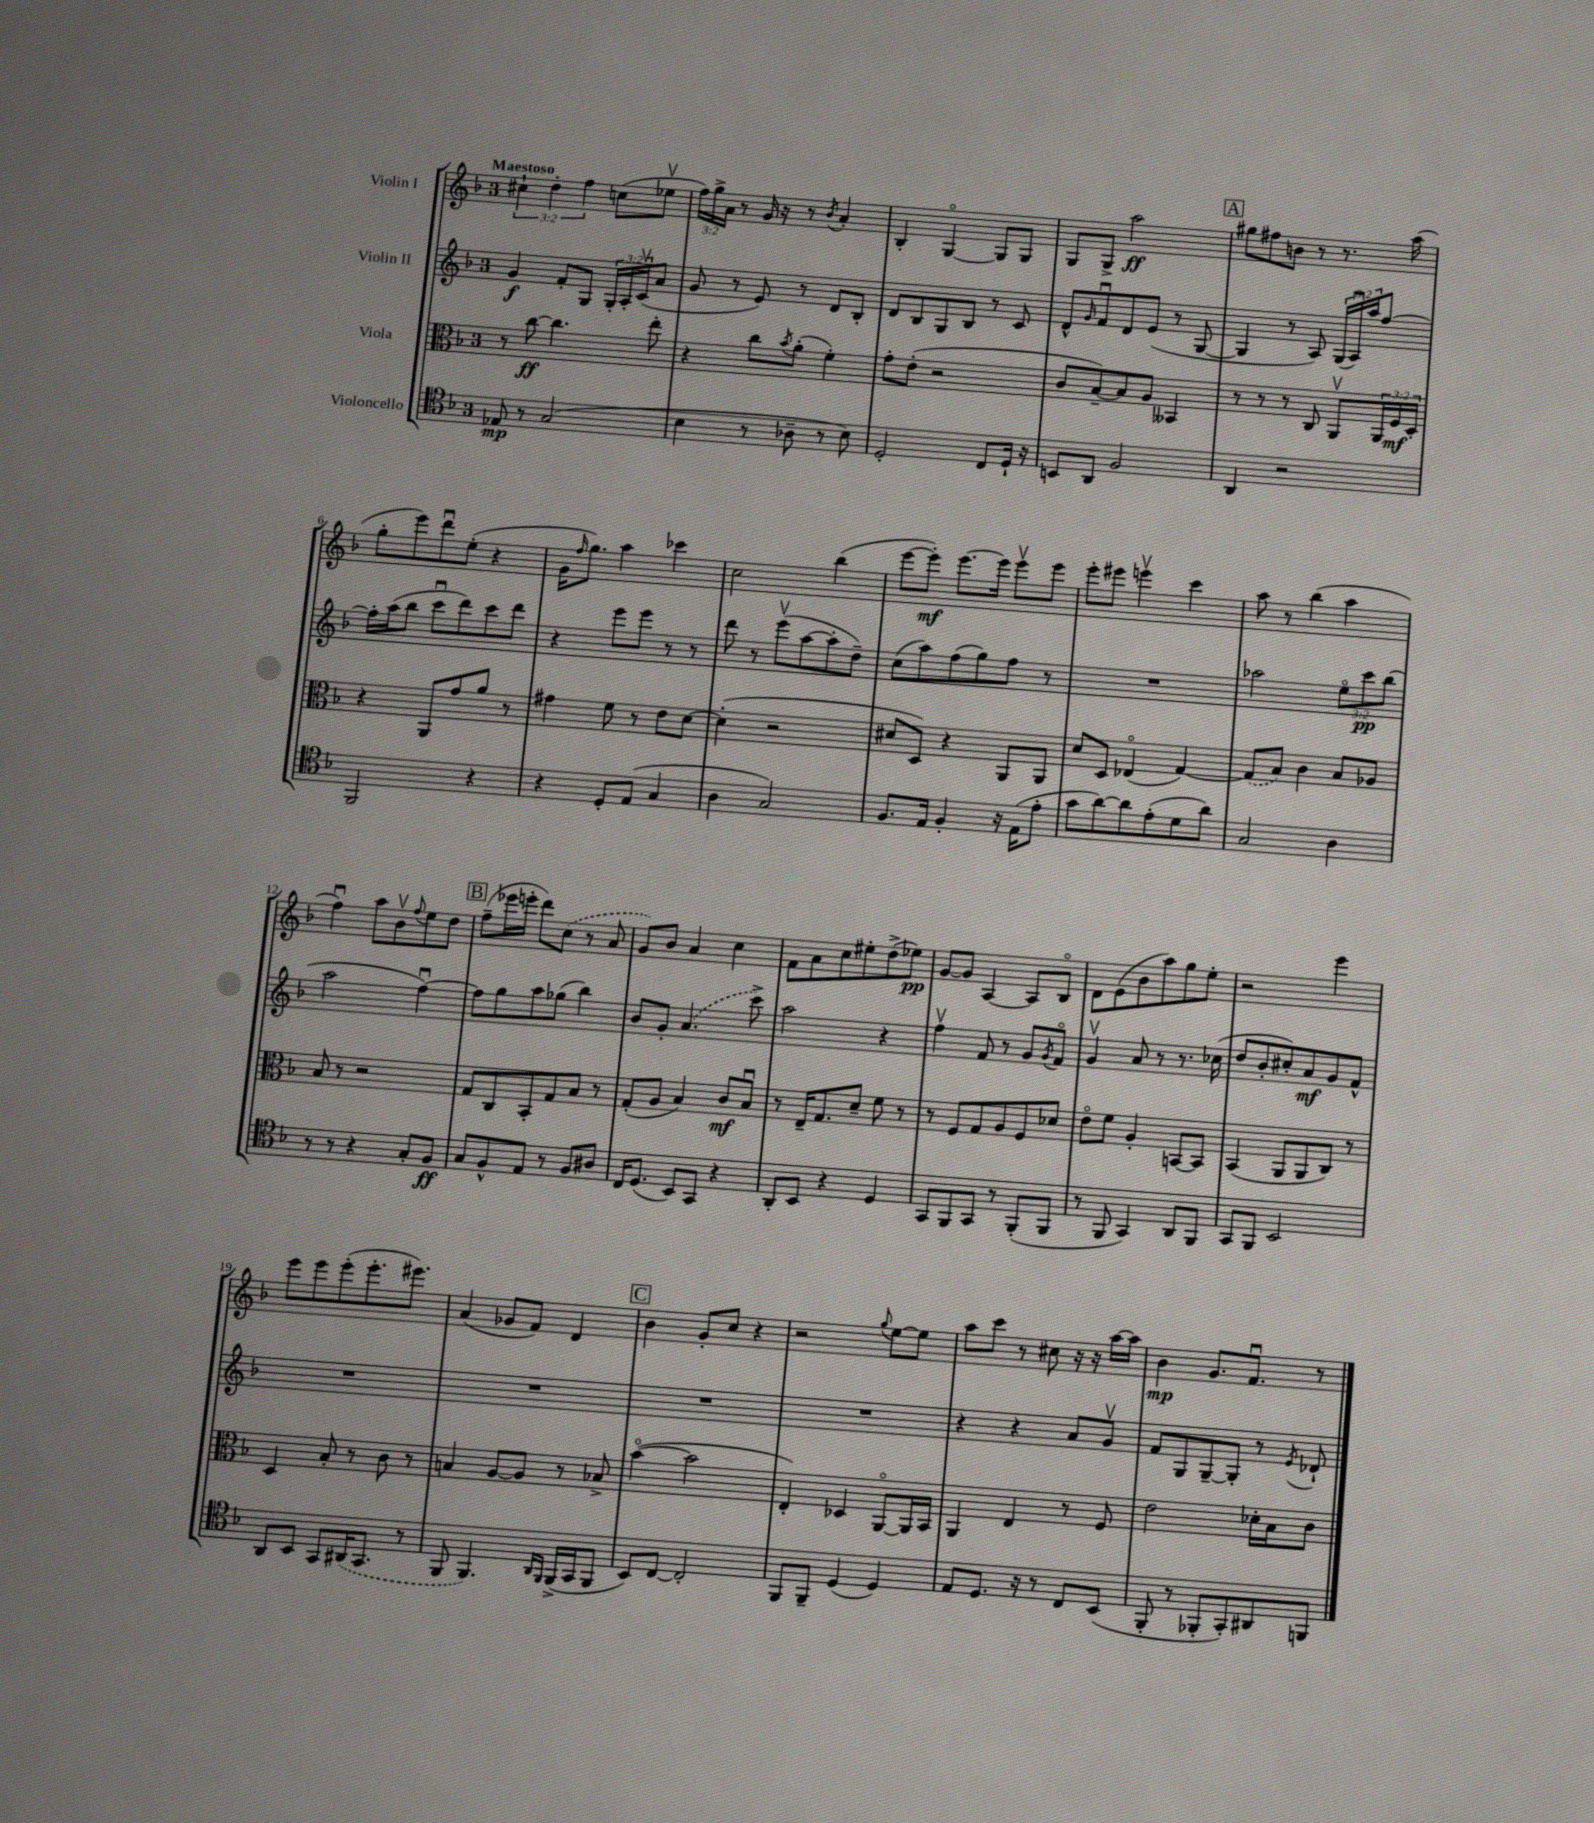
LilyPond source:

<<
\new StaffGroup <<
\new Staff = "s0" \with { instrumentName = "Violin I" } {
    \clef treble \key f \major \once \override Staff.TimeSignature.style = #'single-digit \time 3/4 \override Staff.TupletNumber.text = #tuplet-number::calc-fraction-text \tempo "Maestoso"
    \tuplet 3/2 { cis''4-! d''4-. f''4 } c''8( ees''8\upbow |
    \tuplet 3/2 { f''16) g''16-> a'16 } r8 g'16 r16 r8 \acciaccatura { bes'8 } a'4-. |
    bes4-. g4~\flageolet g8 g8 |
    g8 g8-> a''2\ff |
    \mark \markup { \box "A" } gis''8 fis''8 b'8 r8 r8. a''16( |
    g''8-. e'''8) d'''8\downbow e''8-.( r4 |
    g'16 \grace { f''16 } g''8.) a''4 ces'''4 |
    c''2 bes''4( |
    e'''8~ e'''8-.\mf) e'''8.~ e'''16 e'''8\upbow e'''8 |
    e'''8-. eis'''8 e'''4\upbow c'''4 |
    a''8 r8 bes''4( a''4 |
    f''4\downbow) a''8 bes'8\upbow \appoggiatura { f''8 } e''8 d''8 |
    \mark \markup { \box "B" } f''8--( ees'''16 e'''16-. d'''8) \once \slurDashed c''8( r8 a'8 |
    g'8) bes'8 a'4 c''4 |
    f'8 a'8 c''8 eis''8-. d''8->( ees''8\pp) |
    g'8~ g'8 a4~ a8 bes8\flageolet |
    d'8 e'8( bes'8 a''8) g''8 e''8-. |
    r2 e'''4 |
    e'''8 e'''8 e'''8-.( e'''8.-. eis'''8.) |
    a'4( ges'8 f'8) d'4 |
    \mark \markup { \box "C" } bes'4 g'8-. c''8 r4 |
    r2 \appoggiatura { g''8 } e''8~ e''8 |
    a''8 c'''8 r8 cis''8 r16 r16 a''16~ a''16 |
    bes'4\mp g'8. f'8.\downbow r8 \bar "|." |
}
\new Staff = "s1" \with { instrumentName = "Violin II" } {
    \clef treble \key f \major \once \override Staff.TimeSignature.style = #'single-digit \time 3/4 \override Staff.TupletNumber.text = #tuplet-number::calc-fraction-text
    g'4\f f'8-. g8 \tuplet 3/2 { g16-. a16-. c'16\upbow( } a'8 |
    g'8 r8 e'8) r8 d'8 bes8-. |
    d'8 bes8 g8 bes8 r8 c'8 |
    d'8-^ \grace { g'16 } f'8\downbow d'8 e'8( r8 g8~ |
    \mark \markup { \box "A" } g4 r8 a8) \tuplet 3/2 { g16( a16\downbow) a''16 } f''8~ |
    f''16-. a''16( bes''8 c'''8\downbow d'''8) c'''8 d'''8 |
    r4 e'''8 e'''8 r8 r8 |
    d'''8 r8 e'''8\upbow( a''8~ a''8-. d''8--) |
    c''8( a''8) f''8( g''8) f''8 r8 |
    R2. |
    aes''2 \tuplet 3/2 { e''8\flageolet c'''8\pp bes''8( } |
    a''2 f''4~\downbow) |
    \mark \markup { \box "B" } f''8 g''8 a''8 ges''8( bes''4) |
    bes'8 g'8-. \once \slurDashed a'4.( c'''8->) |
    a''2 r4 |
    f''4\upbow f'8 r8 g'8 \acciaccatura { g'8 } f'8\flageolet |
    g'4\upbow a'8 r8 r8. ces''16( |
    d''8 bes'8-. cis''8-.) a'8\mf g'8 f'8-^ |
    R2. |
    R2. |
    \mark \markup { \box "C" } R2. |
    R2. |
    r4 r4 a'8 g'8\upbow |
    f'8 g8 g8~-- g8-. r8 \acciaccatura { e'8 } des'8-! \bar "|." |
}
\new Staff = "s2" \with { instrumentName = "Viola" } {
    \clef alto \key f \major \once \override Staff.TimeSignature.style = #'single-digit \time 3/4 \override Staff.TupletNumber.text = #tuplet-number::calc-fraction-text
    r8 c''8~\ff c''4. e''8-. |
    r4 c''8 \acciaccatura { bes'8 } a'8-.( f'4-.) |
    g'8-. e'8-.( r2 |
    c'8 bes8~--) bes8 a8 beses,4 |
    \mark \markup { \box "A" } r8 r8 r8 c8 a,8\upbow \tuplet 3/2 { a,16 f16\mf d16-. } |
    r4 a,8 g'8 a'8 r8 |
    gis'4 f'8 r8 e'8 d'8~ |
    d'4-.( r2 |
    dis'8 d8) r4 a,8 a,8 |
    d'8 d8 ees4\flageolet( g4~) |
    \once \slurDashed g8( bes8) c'4 bes8 aes8 |
    bes8 r8 r2 |
    \mark \markup { \box "B" } g8 c8 bes,8-. g8 bes8 r8 |
    g8-.( a8 bes4) c'8\mf bes8\downbow |
    r8 e16-- g8. d'8-- f'8 r8 |
    r8 f8 g8 a8 f8 des'8 |
    e'8\flageolet f'8 a4-. b,8~ b,8 |
    bes,4( a,8 a,8 c8) r8 |
    d4 bes8-. r8 c'8 r8 |
    b4 a8~ a8 r8 bes8-> |
    \mark \markup { \box "C" } bes'4~\flageolet( bes'2 |
    e4-.) des4 a,8~\flageolet a,16 bes,16 |
    a,4 e4 r8 f8 |
    e'2 des'16-. bes16 c'8 \bar "|." |
}
\new Staff = "s3" \with { instrumentName = "Violoncello" } {
    \clef tenor \key f \major \once \override Staff.TimeSignature.style = #'single-digit \time 3/4
    ees8\mp r8 g2( |
    bes4 r8 aes8-- r8 bes8) |
    d2-. c8 d16-! r16 |
    b,8 a,8 f2 |
    \mark \markup { \box "A" } a,4 r2 |
    f,2 r4 |
    r4 d8-. e8( g4 |
    a4 g2) |
    f8. e16 f4-. r16 e16( e'8-. |
    g'8 a'8~) a'8 e'8-.( d'8 a'8) |
    g2 a4 |
    r8 r8 r4 g8-. f8\ff |
    \mark \markup { \box "B" } g8 f8-^ e8 r8 f8 ais8 |
    c16 d8.( bes,8) g,8 r4 |
    a,8-. bes,8 r4 d4 |
    g,8 f,8 g,8 r8 f,8-.( f,8 |
    r8 f,8 g,4) a,8 f,8 |
    g,8 f,8 bes,2 |
    a,8 bes,8 g,8 \once \slurDashed ais,16( g,8. r8 |
    f,8 f,4.) \grace { a,16 f,16 } f,16->( g,16 f,8 |
    \mark \markup { \box "C" } bes,8) c8~ c2-. |
    f,8 f,8-- d4( d4) |
    e8 d8. r16 r8 c8 bes,8( |
    f,8-. r8 fes,8-. g,8-.) ais,8 f,8 \bar "|." |
}
>>
>>
